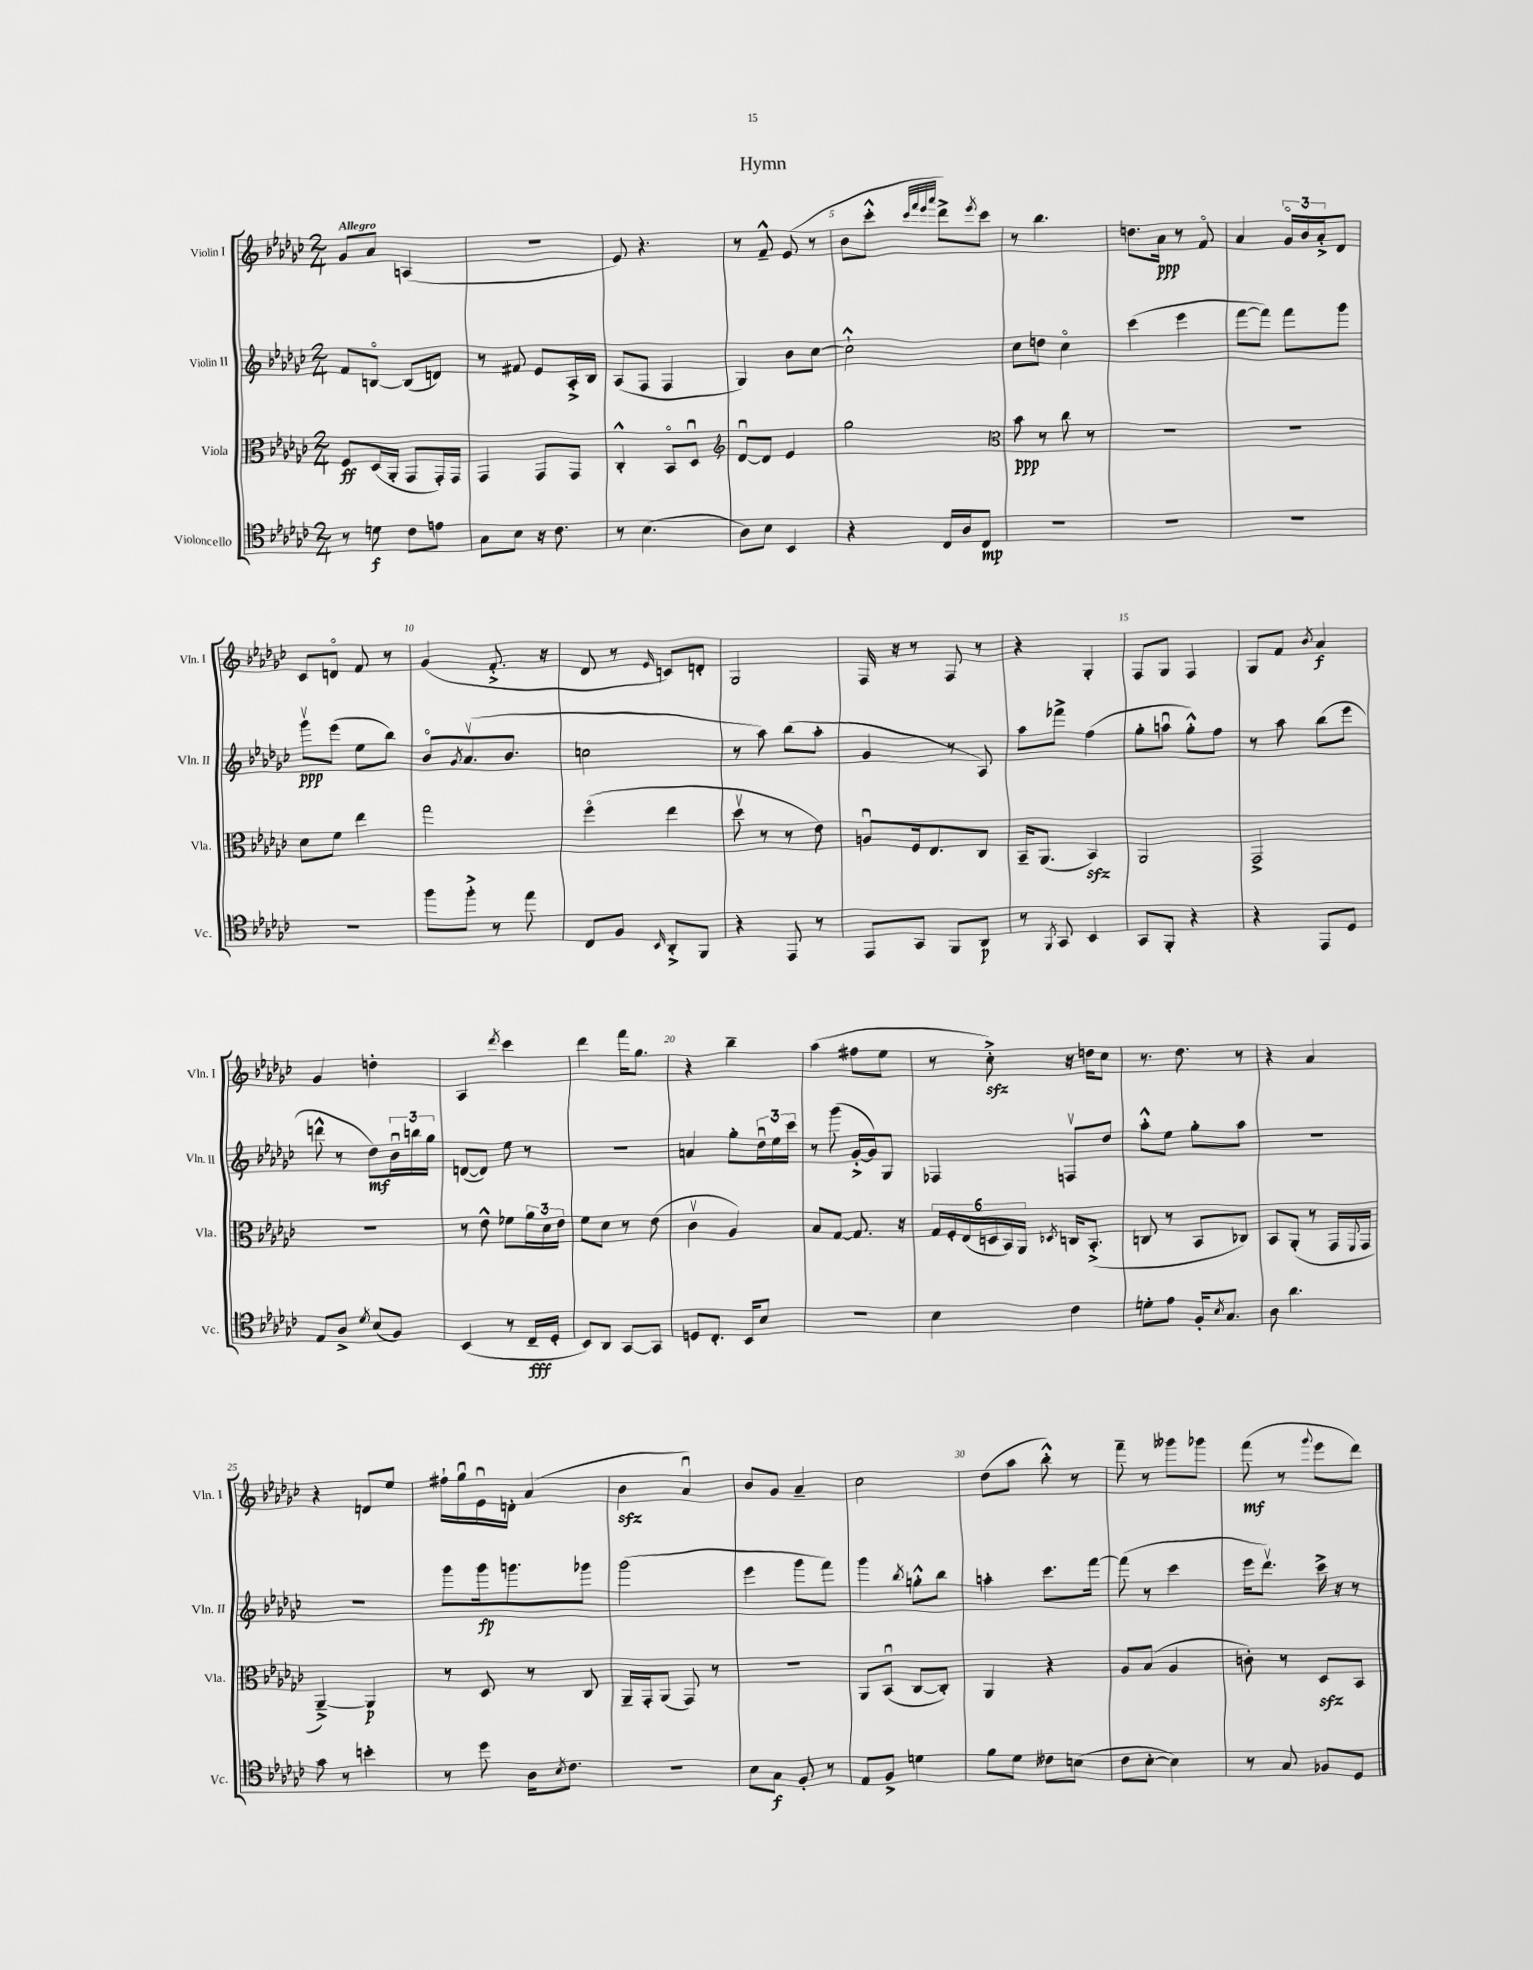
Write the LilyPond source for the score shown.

\header { title = "Hymn" }
<<
\new StaffGroup <<
\new Staff = "s0" \with { instrumentName = "Violin I" shortInstrumentName = "Vln. I" } {
    \clef treble \key ges \major \numericTimeSignature \time 2/4 \tempo "Allegro"
    ges'8 aes'8 a4( |
    R2 |
    ees'8) r4. |
    r8 f'8---^ ees'8( r8 |
    bes'8 ces'''8-.-^ \grace { ces'''32 f'''32 ees'''32 aes'''32 } des'''8->) \acciaccatura { ees'''8 } ces'''8 |
    r8 bes''4. |
    d''8. aes'16\ppp r8 f'8\flageolet |
    aes'4 \tuplet 3/2 { ges'16\flageolet bes'16 aes'16-.-> } des'8 |
    ces'8 d'8\flageolet f'8 r8 |
    ges'4( f'8.-.-> r16 |
    des'8 r8 \grace { ees'16 } c'8) d'8-. |
    ges2 |
    f16 r16 r8 f8 r8 |
    r4 ges4-. |
    f8 ges8 f4 |
    ges8 f'8 \acciaccatura { bes'8 } aes'4\f |
    ges'4 d''4-. |
    aes4 \acciaccatura { des'''8 } ces'''4 |
    des'''4 f'''16 ges''8. |
    r4 bes''4-- |
    aes''4( fis''8 ees''8 |
    r8 ces''8-.->\sfz) r16 d''16 ces''8 |
    r8. des''8. r8 |
    r4 aes'4 |
    r4 d'8 ees''8 |
    fis''16-! ges''16\downbow ees'16\downbow d'16-. aes'4( |
    bes'4\sfz aes'4\downbow) |
    bes'8 ges'8 aes'4-- |
    ces''2 |
    des''8( aes''8 bes''8-.-^) r8 |
    f'''8-- r8 geses'''8 ges'''8 |
    f'''8\mf( r8 \appoggiatura { ges'''8 } ees'''8 des'''8) \bar "|." |
}
\new Staff = "s1" \with { instrumentName = "Violin II" shortInstrumentName = "Vln. II" } {
    \clef treble \key ges \major \numericTimeSignature \time 2/4
    f'8 b8~\flageolet b8( d'8) |
    r8 fis'8 ees'8 aes16-.-> bes16 |
    aes8( f8 f4 |
    ges4) bes'8 ces''8~ |
    ces''2-!-^ |
    ces''8 d''8 ces''4\flageolet |
    ces'''4( ees'''4 |
    f'''8~ f'''8) f'''8 ges'''8 |
    ges'''8\upbow\ppp ees'''8( ees''8 bes''8) |
    bes'8\flageolet \acciaccatura { ges'8 } aes'8.\upbow( bes'8. |
    c''2 |
    r8 aes''8) bes''8( aes''8-. |
    ges'4 r8 aes8) |
    aes''8 fes'''8-> f''4( |
    ges''8-. a''8\downbow ges''8-.-^) f''8 |
    r8 aes''8 bes''8( ees'''8 |
    d'''8-^ r8 des''8\mf) \tuplet 3/2 { bes'16\downbow b''16 ges''16 } |
    d'8~( d'8) ees''8 r8 |
    R2 |
    a'4 ges''8-. \tuplet 3/2 { des''16\downbow ees''16 ces'''16 } |
    r8 ges'''8( ges'16~-.-> ges'16) ges8 |
    fes4 f8\upbow des''8 |
    aes''8-.-^ ees''8 ges''8-. aes''8 |
    R2 |
    R2 |
    ges'''8 ges'''16\fp g'''8. ges'''8 |
    ges'''2( |
    ees'''4 ges'''8 f'''8) |
    ges'''4 \acciaccatura { bes''8 } g''8-.-^ bes''8 |
    a''4-. ces'''8. f'''16~ |
    f'''8( r8 ces'''4 |
    ees'''16 des'''8.\upbow) ces'''16-> r16 r8 \bar "|." |
}
\new Staff = "s2" \with { instrumentName = "Viola" shortInstrumentName = "Vla." } {
    \clef alto \key ges \major \numericTimeSignature \time 2/4
    f8\ff des16( aes,16-. ges,8 ges,16-.) ges,16 |
    ges,4 ges,8 ges,8 |
    ces4-.-^ bes,8\flageolet des8\downbow |
    \clef treble des'8~\downbow des'8 ees'4 |
    ges''2 |
    \clef alto bes'8\ppp r8 ces''8 r8 |
    r2 |
    r2 |
    des'8 f'8 ees''4 |
    ges''2 |
    f''4\flageolet( ees''4 |
    des''8\upbow r8 r8 ees'8) |
    a8\downbow f16 ees8. ces8 |
    bes,16-- aes,8.( bes,4\sfz) |
    aes,2 |
    ges,2-> |
    r2 |
    r8 ees'8-^ fes'8 \tuplet 3/2 { aes'16 des'16 ees'16 } |
    f'8 des'8 r8 ees'8( |
    ces'4\upbow aes4) |
    bes8 ges8~ ges8. r16 |
    \tuplet 6/4 { ges16 f16-. ees16( d16 bes,16) aes,16 } \acciaccatura { des8 } c16 bes,8.-.->( |
    c8 r8 bes,8 ces8) |
    bes,8 aes,8-.( r8 ges,16 \appoggiatura { f,8 } ges,16 |
    aes,4~--->) aes,4\p |
    r8 des8 r8 ces8 |
    aes,16-- ges,16-. aes,8( ges,8) r8 |
    R2 |
    aes,8 bes,8\downbow( ces8~ ces8-.) |
    aes,4 r4 |
    aes8 bes8( aes4 |
    c'8-.) r8 des8\sfz bes,8 \bar "|." |
}
\new Staff = "s3" \with { instrumentName = "Violoncello" shortInstrumentName = "Vc." } {
    \clef tenor \key ges \major \numericTimeSignature \time 2/4
    r8 d'8\f ces'8 e'8 |
    ges8 bes8 r16 ces'8. |
    r8 bes4.( |
    aes8) bes8 bes,4 |
    r4 ces16 aes16 ces8\mp |
    R2 |
    R2 |
    R2 |
    R2 |
    f''8 f''8-.-> r8 ees''8 |
    ces8 f8 \grace { bes,16 } aes,8-.-> f,8 |
    r4 ees,8 r8 |
    ees,8 ges,8 f,8 aes,8\p |
    r8 \acciaccatura { f,8 } ges,8 bes,4 |
    ges,8 f,8-. r4 |
    r4 ees,8 des8 |
    ees8 aes8-> \acciaccatura { des'8 } bes8( f8) |
    bes,4( r8 ces16--\fff des16-. |
    bes,8) aes,8 ges,8~ ges,8 |
    d8 ces8.-. bes,16 bes8 |
    R2 |
    bes4 ces'4 |
    d'8-. ees'8 f16-. \acciaccatura { bes8 } ges8. |
    aes8 aes'4. |
    ges'8 r8 b'4-. |
    r8 des''8 aes16 \acciaccatura { bes8 } ces'8. |
    R2 |
    bes8 ges8\f f8-. r8 |
    ees8 f8-> d'4 |
    f'8 des'8 ceses'8 b8( |
    ces'8 bes8~-. bes4) |
    r8 ges8 fes8 des8 \bar "|." |
}
>>
>>
\layout { \context { \Score \override BarNumber.break-visibility = ##(#f #t #t) barNumberVisibility = #(every-nth-bar-number-visible 5) } }
